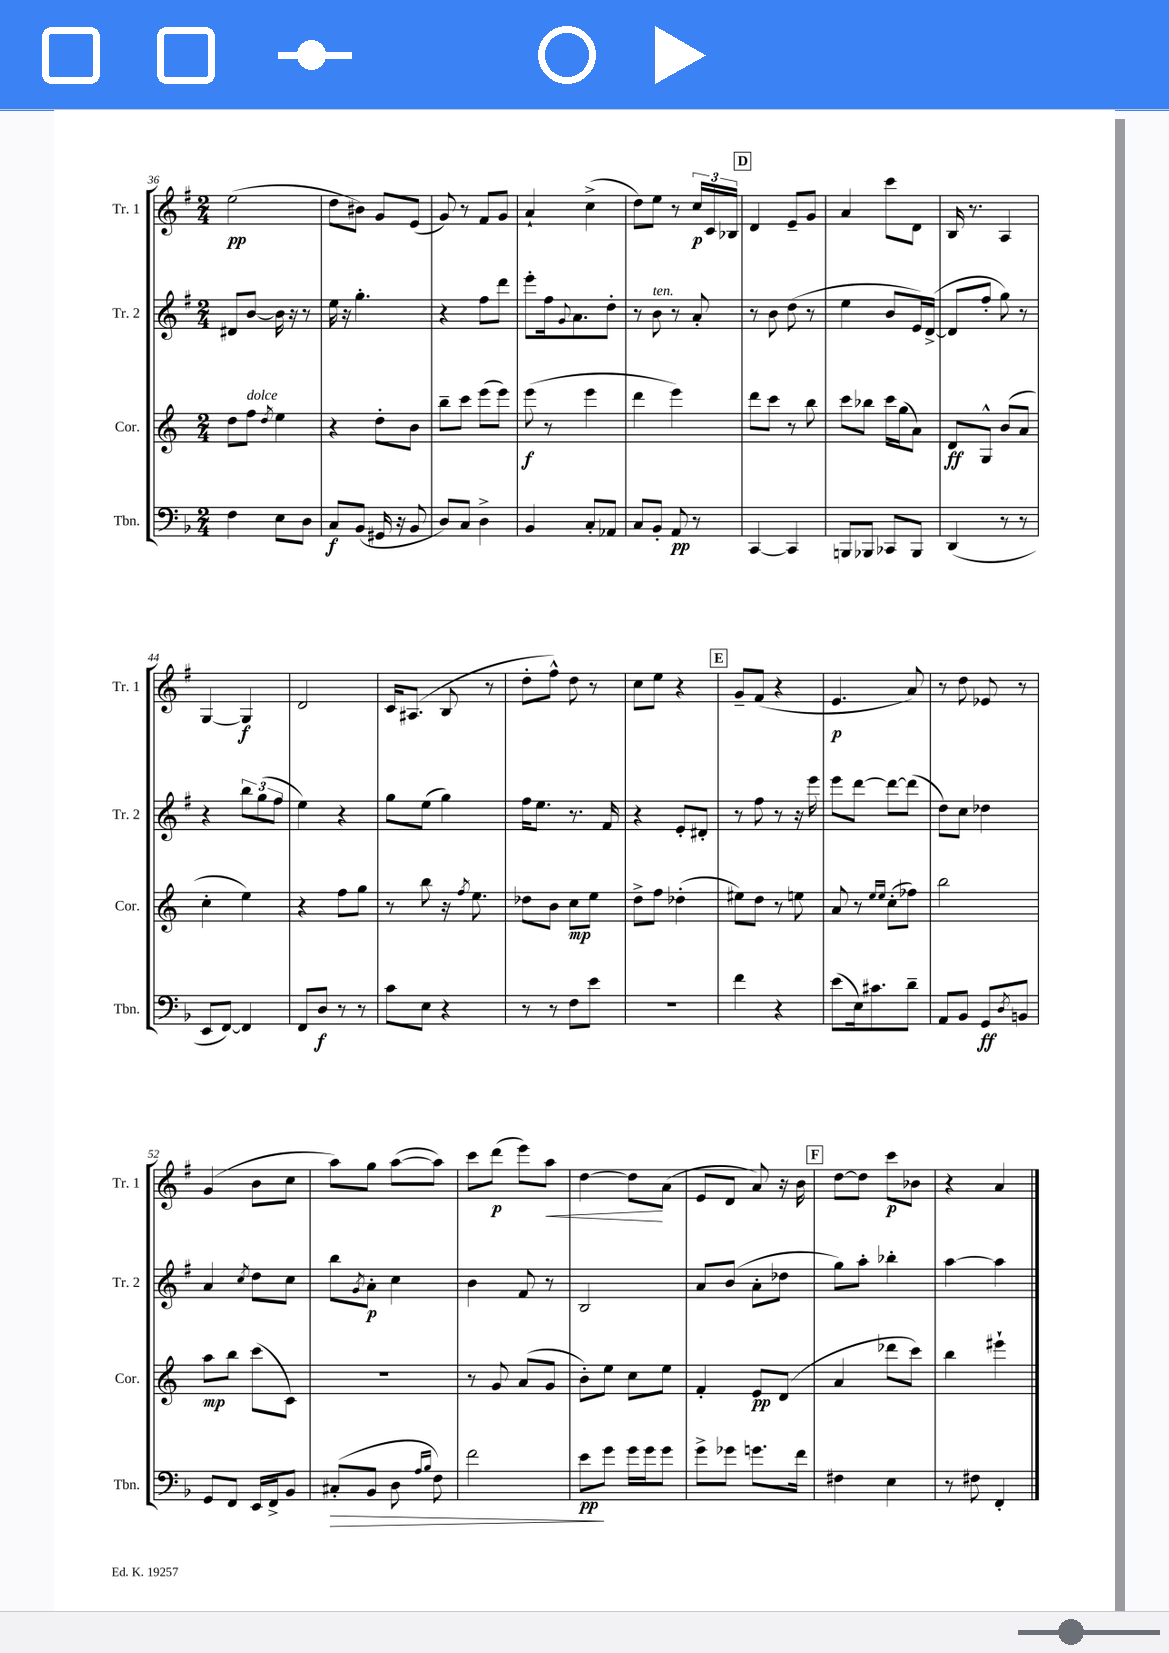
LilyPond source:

<<
\new StaffGroup <<
\new Staff = "s0" \with { instrumentName = "Tr. 1" shortInstrumentName = "Tr. 1" } {
    \clef treble \key g \major \numericTimeSignature \time 2/4
    e''2\pp( |
    d''8 bis'8) g'8 e'8( |
    g'8) r8 fis'8 g'8 |
    a'4-! c''4->( |
    d''8) e''8 r8 \tuplet 3/2 { c''16\p c'16 bes16 } |
    \mark \markup { \box "D" } d'4 e'8-- g'8 |
    a'4 c'''8 d'8 |
    b16 r8. a4 |
    g4~ g4\f |
    d'2 |
    c'16 ais8.( b8 r8 |
    d''8-. fis''8-^) d''8 r8 |
    c''8 e''8 r4 |
    \mark \markup { \box "E" } g'8-- fis'8( r4 |
    e'4.\p a'8) |
    r8 d''8 ees'8 r8 |
    g'4( b'8 c''8 |
    a''8) g''8 a''8~( a''8) |
    c'''8 d'''8\p( e'''8) a''8\< |
    d''4~ d''8\! a'8( |
    e'8 d'8 a'8) r16 b'16 |
    \mark \markup { \box "F" } d''8~ d''8 c'''8\p bes'8 |
    r4 a'4 \bar "|." |
}
\new Staff = "s1" \with { instrumentName = "Tr. 2" shortInstrumentName = "Tr. 2" } {
    \clef treble \key g \major \numericTimeSignature \time 2/4
    dis'8 b'8~ b'16 r16 r8 |
    e''16 r16 g''4.-. |
    r4 fis''8 d'''8 |
    e'''8-. fis''16 \appoggiatura { g'8 } a'8. d''8-. |
    r8 b'8^\markup { \italic "ten." } r8 a'8-. |
    \mark \markup { \box "D" } r8 b'8 d''8( r8 |
    e''4 b'8 e'16) d'16~->( |
    d'8 fis''8-. g''8) r8 |
    r4 \tuplet 3/2 { b''8 g''8( fis''8 } |
    e''4) r4 |
    g''8 e''8( g''4) |
    fis''16 e''8. r8. fis'16 |
    r4 e'8-. dis'8-. |
    \mark \markup { \box "E" } r8 fis''8 r8 r16 e'''16 |
    e'''8 d'''8~ d'''8~ d'''8( |
    d''8) c''8 des''4 |
    a'4 \acciaccatura { c''8 } d''8 c''8 |
    b''8 \acciaccatura { g'8 } a'8-.\p c''4 |
    b'4 fis'8 r8 |
    b2 |
    a'8 b'8( a'8-. des''8 |
    \mark \markup { \box "F" } g''8) a''8-. bes''4-. |
    a''4~ a''4 \bar "|." |
}
\new Staff = "s2" \with { instrumentName = "Cor." shortInstrumentName = "Cor." } {
    \clef treble \key c \major \numericTimeSignature \time 2/4
    d''8 f''8^\markup { \italic "dolce" } \acciaccatura { d''8 } e''4 |
    r4 d''8-. b'8 |
    b''8-- c'''8 e'''8( e'''8) |
    e'''8\f( r8 e'''4 |
    d'''4 e'''4) |
    \mark \markup { \box "D" } d'''8 c'''8 r8 b''8 |
    c'''8 bes''8 c'''16 g''16( a'8) |
    d'8\ff g8-^ b'8( a'8 |
    c''4-. e''4) |
    r4 f''8 g''8 |
    r8 b''8 r16 \acciaccatura { f''8 } e''8. |
    des''8 b'8 c''8\mp e''8 |
    d''8-> f''8 des''4-.( |
    \mark \markup { \box "E" } eis''8) d''8 r8 e''8 |
    a'8 r8 \grace { e''16 e''16 } c''8-.( fes''8) |
    b''2 |
    a''8\mp b''8 c'''8( c'8) |
    R2 |
    r8 g'8 a'8( g'8 |
    b'8-.) e''8 c''8 e''8 |
    f'4-. e'8\pp d'8( |
    \mark \markup { \box "F" } a'4 des'''8 c'''8) |
    b''4 eis'''4-! \bar "|." |
}
\new Staff = "s3" \with { instrumentName = "Tbn." shortInstrumentName = "Tbn." } {
    \clef bass \key f \major \numericTimeSignature \time 2/4
    f4 e8 d8 |
    c8\f bes,8( gis,16 r16 bes,8 |
    d8) c8 d4-> |
    bes,4 c8-. aes,8 |
    c8 bes,8-. a,8\pp r8 |
    \mark \markup { \box "D" } c,4~ c,4 |
    b,,8 bes,,8 ces,8 bes,,8 |
    d,4( r8 r8 |
    e,8 f,8~) f,4 |
    f,8 d8\f r8 r8 |
    c'8 e8 r4 |
    r8 r8 f8 e'8 |
    r2 |
    \mark \markup { \box "E" } f'4 r4 |
    e'8( e16) cis'8. d'8-- |
    a,8 bes,8 g,8\ff \acciaccatura { d8 } b,8 |
    g,8 f,8 e,16 f,16-> bes,8 |
    cis8-.\>( bes,8 d8 \grace { a16 bes16 } f8) |
    f'2 |
    e'8\pp\! g'8 g'16 g'16 g'8 |
    g'8-> ges'8 g'8. f'16 |
    \mark \markup { \box "F" } fis4 e4 |
    r8 fis8 f,4-. \bar "|." |
}
>>
>>
\layout { \context { \Score currentBarNumber = #36 } }
